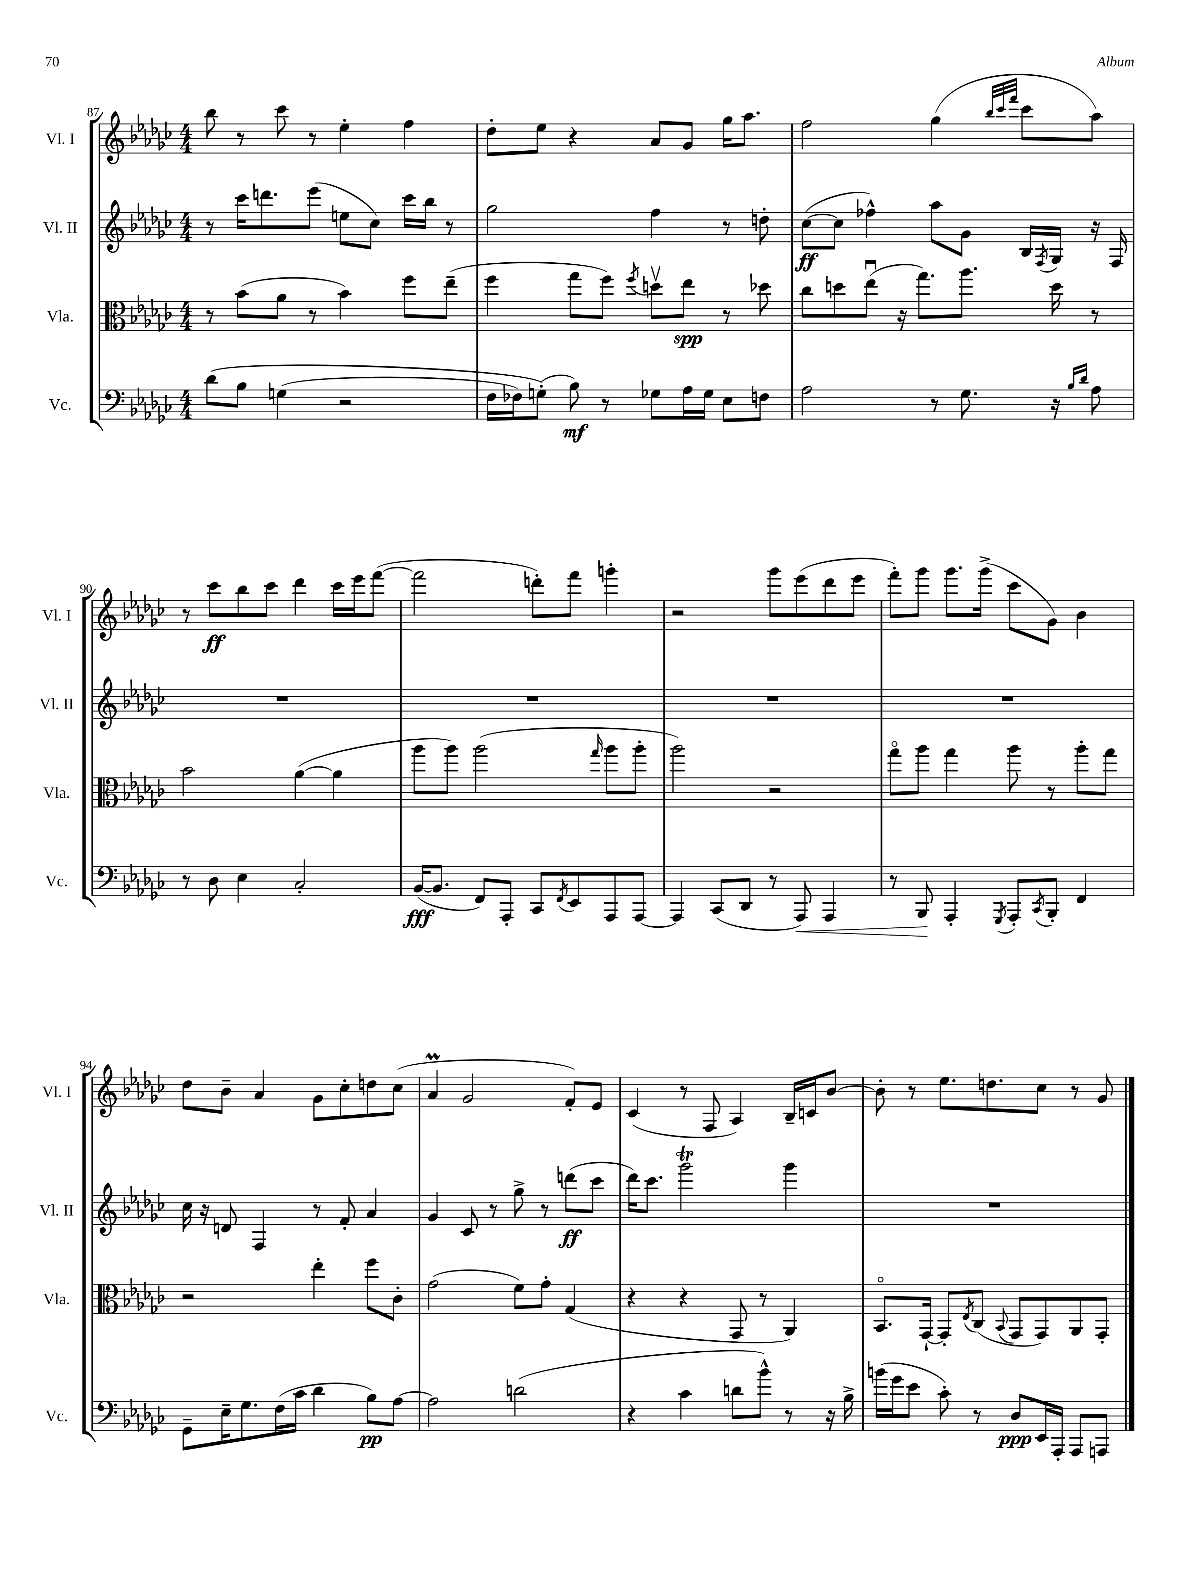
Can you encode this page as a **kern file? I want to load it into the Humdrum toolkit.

**kern	**kern	**kern	**kern
*staff4	*staff3	*staff2	*staff1
*clefF4	*clefC3	*clefG2	*clefG2
*k[b-e-a-d-g-c-]	*k[b-e-a-d-g-c-]	*k[b-e-a-d-g-c-]	*k[b-e-a-d-g-c-]
*M4/4	*M4/4	*M4/4	*M4/4
&(8d-\L	8r	8r	8bb-\
8B-\J	(8b-\L	16ccc-\LK	8r
.	.	8.ddd\	.
(4G\	8a-\J	.	8ccc-\
.	8r	(8eee-\J	8r
2r	4b-\)	8ee\L	4ee-'\
.	.	8cc-\J)	.
.	8ff\L	16ccc-\LL	4ff\
.	.	16bb-\JJ	.
.	(8ee-~\J	8r	.
=	=	=	=
16F\LL	4ff\	2gg-\	8dd-'\L
16F-\J)	.	.	.
(8G'\J&)	.	.	8ee-\J
8B-\)	8gg-\L	.	4r
8r	8ff\J)	.	.
.	8qff/	.	.
8G-\L	8ddv\L	4ff\	8a-/L
16A-\L	8ee-\J	.	8g-/J
16G-\JJ	.	.	.
8E-\L	8r	8r	16gg-\LK
.	.	.	8.aa-\J
8F\J	8dd-\	8dd'\	.
=	=	=	=
2A-\	8cc-\L	([8cc-\L	2ff\
.	8dd\	8cc-\]J	.
.	(8ee-u\J	4ff-^^\)	.
.	16r	.	.
.	8.gg-\L)	.	.
8r	.	8aa-\L	(4gg-\
8.G-\	8.aa-\J	8g-\J	.
.	.	.	32qqbb-/LLL
.	.	.	32qqccc-/
.	.	.	32qqfff/JJJ
.	.	16B-/LL	8ccc-\L
.	.	8qF/	.
16r	16dd\	16G-/JJ	.
16qqB-/LL	.	.	.
16qqd-/JJ	.	.	.
8A-\	8r	16r	8aa-\J)
.	.	16F/	.
=	=	=	=
8r	2b-\	1r	8r
8D-\	.	.	8ccc-\L
4E-\	.	.	8bb-\
.	.	.	8ccc-\J
2C-'/	([4a-\	.	4ddd-\
.	4a-\]	.	16ccc-\LL
.	.	.	16eee-\J
.	.	.	([8fff\J
=	=	=	=
([16BB-/LK	8aa-\L	1r	2fff\]
8.BB-/]J	.	.	.
.	8aa-\J)	.	.
8FF/L)	(2aa-\	.	.
8AAA-'/J	.	.	.
8CC-/L	.	.	8ddd'\L)
8qFF/	.	.	.
8EE-/	.	.	8fff\J
.	16qqgg-/	.	.
8AAA-/	8aa-\L	.	4ggg'\
[8AAA-/J	8aa-'\J	.	.
=	=	=	=
4AAA-/]	2aa-\)	1r	2r
(8CC-/L	.	.	.
8DD-/J	.	.	.
8r	2r	.	8ggg-\L
8AAA-/)	.	.	(8eee-\
4AAA-/	.	.	8ddd-\
.	.	.	8eee-\J
=	=	=	=
8r	8gg-o\L	1r	8fff'\L)
8BBB-/	8aa-\J	.	8ggg-\J
4AAA-'/	4gg-\	.	8.ggg-\L
.	.	.	(16ggg-^\Jk
8qGGG-/	.	.	.
8AAA-'/L	8aa-\	.	8ccc-\L
8qCC-/	.	.	.
8BBB-'/J	8r	.	8g-\J)
4FF/	8aa-'\L	.	4b-\
.	8gg-\J	.	.
=	=	=	=
8GG-~\L	2r	16cc-\	8dd-\L
.	.	16r	.
16E-~\K	.	8d/	8b-~\J
8.G-\	.	.	.
.	.	4F/	4a-/
(16F\L	.	.	.
16c-\JJ	.	.	.
4d-\	4ee-'\	8r	8g-\L
.	.	8f'/	8cc-'\
8B-\L)	8ff\L	4a-/	8dd\
[8A-\J	8c-'\J	.	(8cc-\J
=	=	=	=
2A-\]	(2g-\	4g-/	4a-/
.	.	8c-/	2g-/
.	.	8r	.
(2d\	8f\L)	8gg-^\	.
.	8g-'\J	8r	.
.	(4G-/	(8ddd\L	8f'/L)
.	.	8ccc-\J	8e-/J
=	=	=	=
4r	4r	16ddd-\LK)	(4c-/
.	.	8.ccc-\J	.
4c-\	4r	2ggg-\	8r
.	.	.	8F/
8d\L	8GG-/	.	4A-/)
8b-^^\J)	8r	.	.
8r	4AA-/)	4ggg-\	16B-~/LL
.	.	.	16c/J
16r	.	.	[8b-/J
16B-^\	.	.	.
=	=	=	=
(16b\LL	8.BB-o/L	1r	8b-'\]
16g-\J	.	.	.
8e-\J	.	.	8r
.	[16GG-`/Jk	.	.
8c-'\)	8GG-'/]L	.	8.ee-\L
.	8qE-/	.	.
8r	(8C-/J	.	.
.	.	.	8.dd\
.	8qqBB-/	.	.
8D-/L	8GG-/L	.	.
16EE-/L	8GG-/)	.	8cc-\J
16AAA-'/JJ	.	.	.
8AAA-/L	8AA-/	.	8r
8AAA/J	8GG-'/J	.	8g-/
==	==	==	==
*-	*-	*-	*-
